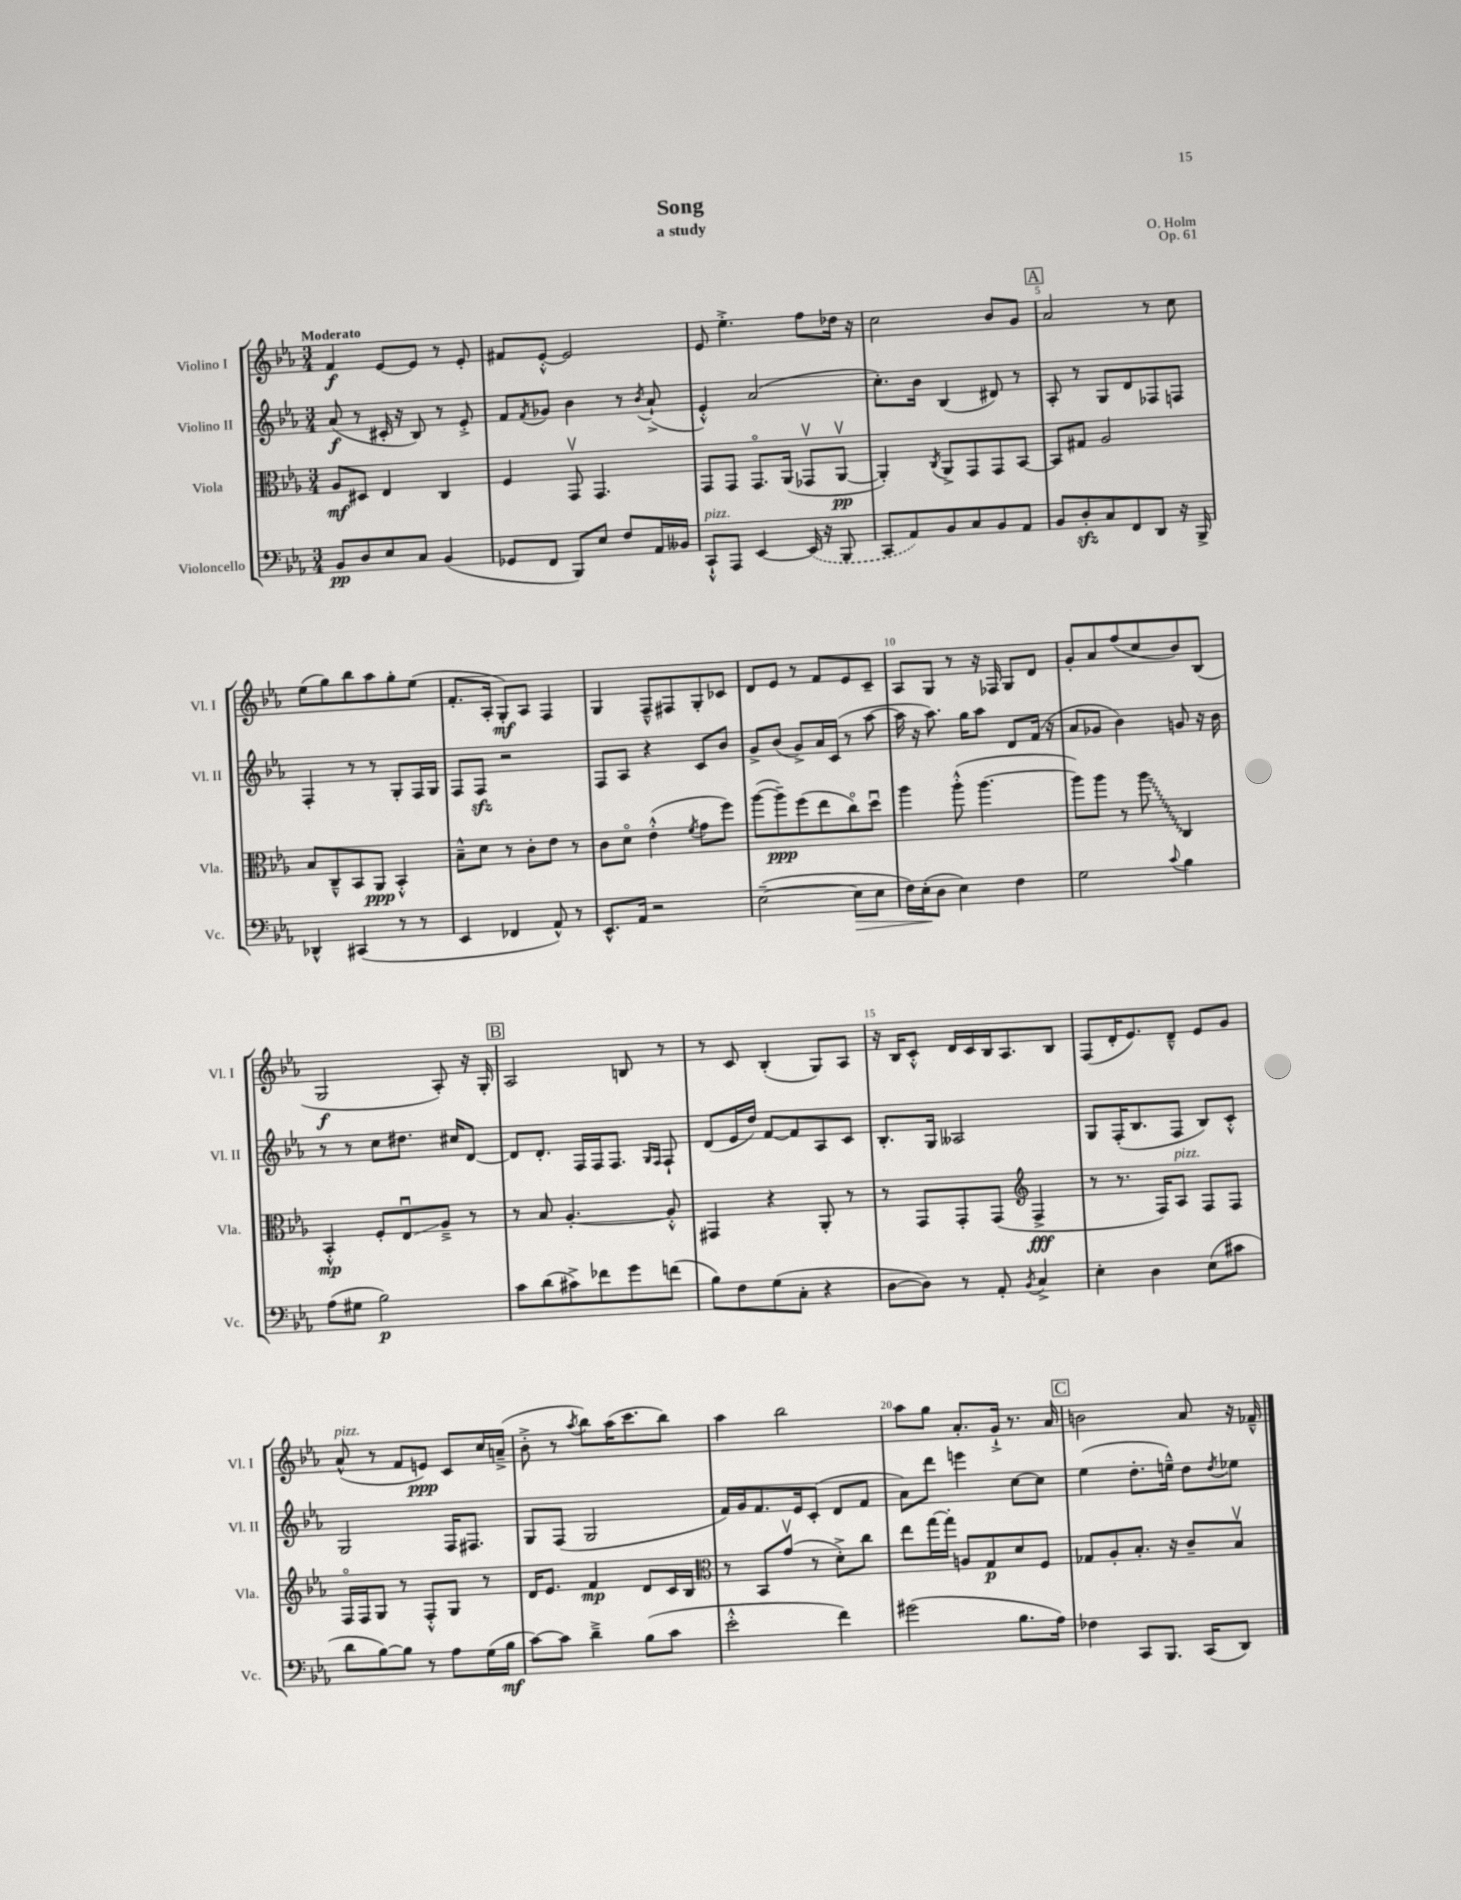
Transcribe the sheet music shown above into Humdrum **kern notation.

**kern	**kern	**kern	**kern
*staff4	*staff3	*staff2	*staff1
*clefF4	*clefC3	*clefG2	*clefG2
*k[b-e-a-]	*k[b-e-a-]	*k[b-e-a-]	*k[b-e-a-]
*M3/4	*M3/4	*M3/4	*M3/4
8BB-/L	8A-/L	(8a-/	4f/
8D/	8D#/J	8r	.
8E-/	4E-/	16c#'/	[8e-/L
.	.	16r	.
8C/J	.	8B-/)	8e-/]J
(4BB-/	4C/	8r	8r
.	.	8e-'^/	8e-'/
=	=	=	=
8GG-/L	4F/	8f/L	8f#/L
.	.	8qf/	.
8FF/J	.	8g-/J	[8e-'^^/J
8BBB-/L)	8GGv/	4b-\	2e-/]
8E-/J	4.GG/	.	.
8F/L	.	8r	.
.	.	8qb-/	.
16AA-/L	.	(8a-`^/	.
16BB--/JJ	.	.	.
=	=	=	=
8CC`^^/L	8GG/L	4e-'^^/)	8e-/
8AAA-/J	8GG/J	.	4.ee-'^\
[4EE-/	8.GGo/L	(2a-/	.
.	(16AA-/Jk	.	.
(16EE-/]	8GG-v/L	.	8ff\L
16r	.	.	.
8BBB-/	[8AA-v/J	.	16dd-\Jk
.	.	.	16r
=	=	=	=
8CC/L	4AA-'/])	8.cc'\L)	2cc\
8AA-/)	.	.	.
.	.	16b-\Jk	.
.	8qC/	.	.
8BB-/	8AA-^/L	(4B-/	.
8C/	8GG/	.	.
8BB-/	8GG/	8d#/)	8b-/L
8AA-/J	[8BB-/J	8r	8g/J
=	=	=	=
8BB-/L	8BB-/]L	8A-'/	2a-/
8D'/	8G#/J	8r	.
8C/	2A-/	8G/L	.
8FF/	.	8d/	.
8DD/J	.	8F-/	8r
16r	.	8F/J	8cc\
16BBB-^/	.	.	.
=	=	=	=
4DD-^^/	8B-/L	4F'/	(8ee-\L
.	8C~^^/	.	8gg\)
(4CC#/	8BB-/	8r	8bb-\
.	8AA-/J	8r	8aa-\
8r	4BB-'^^/	8G'/L	8gg'\
8r	.	16F/L	(8ee-\J
.	.	16G/JJ	.
=	=	=	=
4EE-/	8B-~^^\L	8F/L	8.f'/L
.	8d\J	8F/J	.
.	.	.	16A-'/Jk
4FF-/	8r	2r	8G'/L)
.	8c'\L	.	8A-/J
8AA-^^/)	8e-\J	.	4F/
8r	8r	.	.
=	=	=	=
8.EE-^^/L	8c\L	8F/L	4G/
.	8do\J	8A-/J	.
16AA-/Jk	.	.	.
2r	(4e-'^^\	4r	8F~^^/L
.	.	.	8F#/
.	8qf/	.	.
.	8g\L	8c/L	8G'/
.	8ff\J)	8b-/J	8c-/J
=	=	=	=
([2E-~\	([8aa-\L	8g^/L	8d/L
.	8aa-~\])	(8b-/J	8e-/J
.	(8ff\	8g^/L)	8r
.	8ee-\	16a-/L	8f/L
.	.	(16c/JJ	.
8E-\]L	8cco\)	8r	8e-/
8E-\J	8ddu\J	[8aa-\	8c~/J
=	=	=	=
16F\LL)	4aa-\	16aa-\]	8A-/L
(16E-'\J	.	16r	.
8D\J	.	8.aa-\)	8G/J
4E-\)	(8aa-'^^\	.	8r
.	.	16gg\LK	.
.	[4.aa-\	8aa-\J	16r
.	.	.	16F-/
4F\	.	8d/L	8G/L
.	.	(16f/Jk	8d/J
.	.	16r	.
=	=	=	=
2G\	8aa-\]L)	8a-/L	8g'/L
.	8aa-\J	8g-/J	8a-/
.	8r	4b-\)	(8ff/
.	8aa-\	.	8cc/
8qqc/	.	.	.
4B-\	4C/	8g/	8b-/)
.	.	16r	(8B-/J
.	.	16b-\	.
=	=	=	=
(8A-\L	4BB-'^^/	8r	2G/
8G#\J	.	8r	.
2B-\)	8F'/L	8cc\L	.
.	8E-u/	8.dd#\J	.
.	8A-~^/J	.	8A-'/)
.	.	16cc#/LK	.
.	8r	[8d/J	16r
.	.	.	16G'/
=	=	=	=
8c\L	8r	8d/]L	2A-/
(8d\	8B-/	8.d'/J	.
8c#^\)	[4.A-'/	.	.
.	.	16F/LL	.
8f-\	.	16F/J	.
.	.	8.F/J	.
8g\	.	.	8B/
.	.	16qqG/LL	.
.	.	16qqF/JJ	.
(8f\J	8A-'^^/]	8F`/	8r
=	=	=	=
8B-\L)	4GG#/	(8d/L	8r
8F\	.	16e-/L	8c/
.	.	16dd/JJ)	.
(8G\	4r	[8f/L	(4B-'/
8C'\J	.	8f/]	.
4r	8AA-'/	8A-/	8G/L)
.	8r	8c/J	8A-/J
=	=	=	=
[8D\L	8r	8.B-'/L	16r
.	.	.	16B-/LK
8D\]J)	8GG/L	.	8c'^^/J
.	.	16G/Jk	.
8r	8GG'/	2A--/	16d/LL
.	.	.	16c/
8AA-'/	(8GG/J	.	16B-/J
.	.	.	8.A-/
*	*clefG2	*	*
8qBB-/	.	.	.
4C^/	4F^/	.	.
.	.	.	8B-/J
=	=	=	=
4E-'\	8r	8G/L	(8F/L
.	8.r	(16F'/K	16d'/K
.	.	8.B-/	8.e-/)
4D\	.	.	.
.	16F/LK)	.	.
.	8A-/J	8F/J	8d~^^/J
(8E-\L	8F/L	8B-/L)	8e-/L
8c#\J	8F/J	8c'^^/J	8g/J
=	=	=	=
8d\L	16Fo/LL	2G/	(8a-^^/
.	16F/J	.	.
[8B-\)	8G/J	.	8r
8B-\]J	8r	.	8f/L
8r	8F'^^/L	.	8e/J)
8A-\L	8G/J	16F/LK	8c/L
.	.	8.F#/J	.
(16G\L	8r	.	16cc/L
16B-\JJ	.	.	(16a~^/JJ
=	=	=	=
[8c\L)	16d/LK	8G/L	8b-'^\
.	8.e-/J	.	.
8c\]J	.	(8F/J	8r
.	.	.	8qaa-/
4d~^\	4f/	2G/	8bb-\L)
.	.	.	(16aa-\K
.	.	.	8.ccc\
(8B-\L	8d/L	.	.
8c\J	16c/L	.	8bb-\J)
.	16B-/JJ	.	.
=	=	=	=
*	*clefC3	*	*
2e-'^^\	8r	16f/LL)	4aa-\
.	.	16g/J	.
.	8BB-/L	8.f/	.
.	(8gv/J	.	2bb-\
.	.	16e-/k	.
.	8r	(8c'/J	.
4f\)	8d'^\L)	8d/L	.
.	8cc\J	8f/J	.
=	=	=	=
(2g#\	8ee-\L	8a-\L)	8aa-\L
.	[16gg\L	8ddd\J	8gg\J
.	16gg'\]JJ	.	.
.	8A/L	4eee\	8.a-'/L
.	8G/	.	.
.	.	.	16g`^/Jk
8.B-\L	8d/	[8cc\L	8.r
.	8F/J	8cc\]J	.
16A-\Jk)	.	.	16a-/
=	=	=	=
4F-\	8G-/L	(4ee-\	2b\
.	8A-'/	.	.
8CC/L	8.B-'/J	8.dd'\L	.
8.BBB-/J	.	.	.
.	16r	16ee~^^\Jk)	.
.	8c~/L	8dd\L	8a-/
(16CC/LK	.	.	.
.	.	8qdd/	.
8DD/J)	8B-v/J	8ee-\J	16r
.	.	.	16f-~^^/
==	==	==	==
*-	*-	*-	*-
